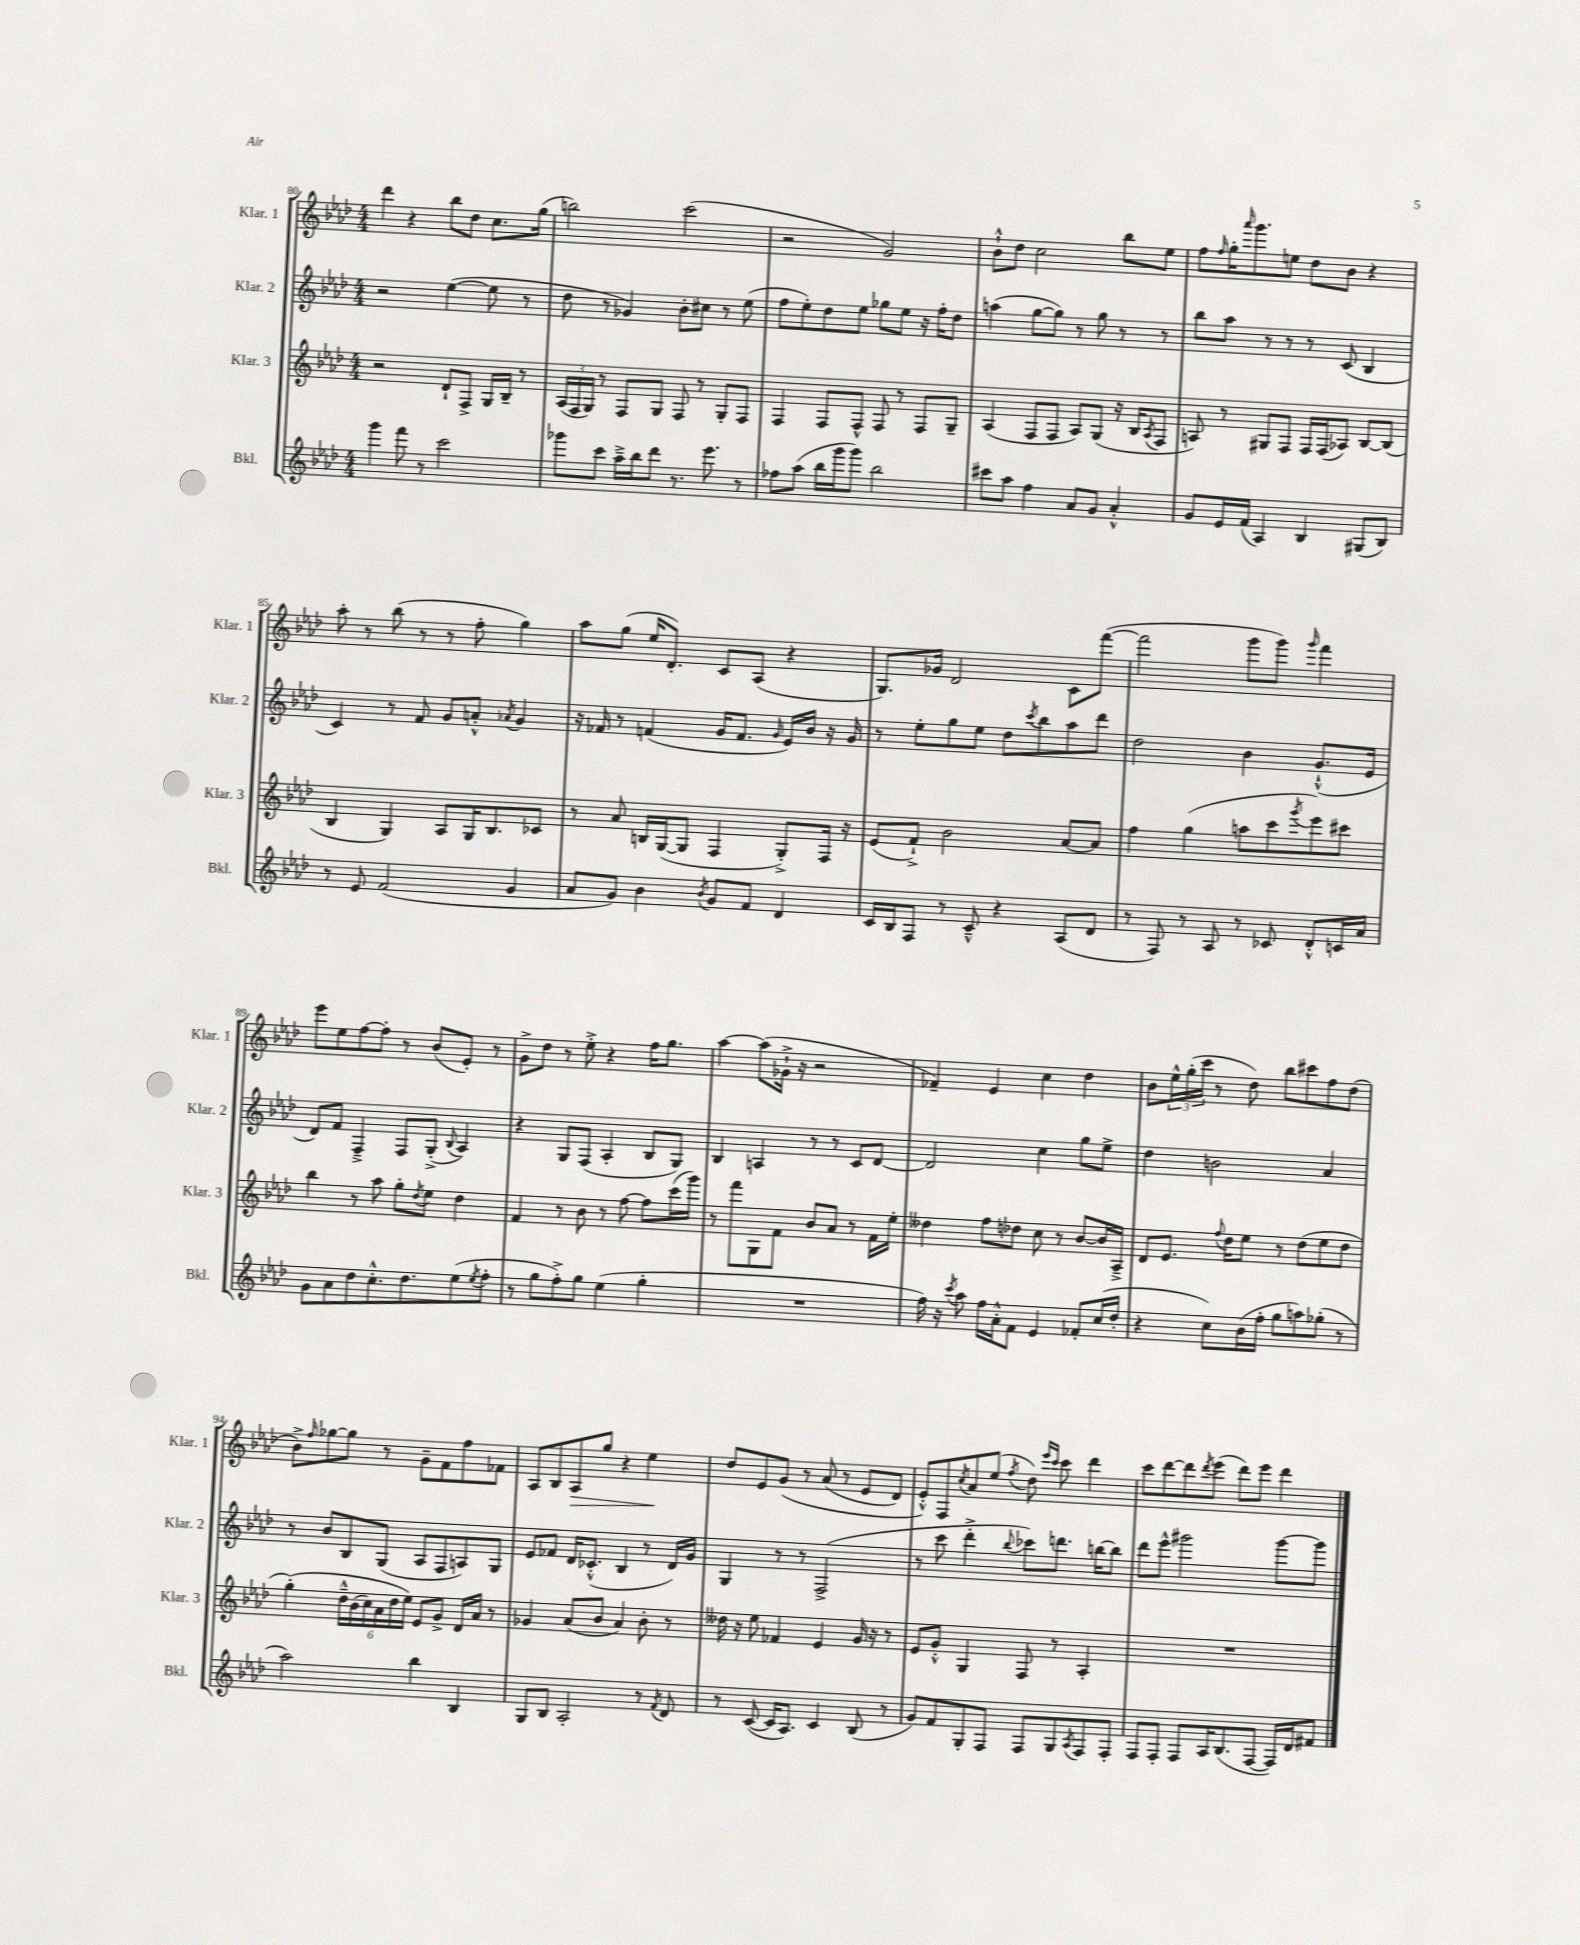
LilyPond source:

<<
\new StaffGroup <<
\new Staff = "s0" \with { instrumentName = "Klar. 1" shortInstrumentName = "Klar. 1" } {
    \clef treble \key aes \major \numericTimeSignature \time 4/4
    des'''4 r4 bes''8 des''8 c''8. g''16( |
    b''2) c'''2( |
    r2 g'2) |
    bes'8-!-^ des''8 c''2 bes''8 ees''8 |
    f''8 \grace { f''16 } g''16-. \grace { aes'''16 } g'''8. e''8 des''8 bes'8 r4 |
    aes''8-. r8 bes''8( r8 r8 f''8-. g''4) |
    aes''8 g''8( ees''16 des'8.-.) c'8 aes8( r4 |
    g8.) ges'16 des'2 c'8 f'''8~( |
    f'''2 g'''8 g'''8) \grace { g'''16 } f'''4 |
    ees'''8 ees''8 f''8~ f''8-. r8 bes'8( ees'8-.) r8 |
    g'8-> des''8 r8 ees''8-.-> r4 f''16 g''8. |
    aes''4~ aes''8( ges'16-!-> r16 r2 |
    fes'4--) ees'4 c''4 des''4 |
    bes'8 \tuplet 3/2 { ees''16-^ g''16-.( c'''16 } r8 des''8) bes''8 cis'''8 f''8 des''8( |
    bes'8->) \grace { f''16 } ges''8~ ges''8 r8 g'8-- f'8 f''8 fes'8 |
    aes8 bes8 aes8\> g''8 r4 ees''4\! |
    des''8 ees'8 g'8\( r8 aes'8( r8 ees'8 des'8) |
    ees'8-.-^\) f8 \acciaccatura { c''8 } aes'8 ees''8( \acciaccatura { f''8 } des''8) \grace { ees'''16 c'''16 } c'''8 des'''4 |
    c'''8 des'''8~ des'''8 \acciaccatura { des'''8 } ees'''8( des'''8) ees'''8 des'''4 \bar "|." |
}
\new Staff = "s1" \with { instrumentName = "Klar. 2" shortInstrumentName = "Klar. 2" } {
    \clef treble \key aes \major \numericTimeSignature \time 4/4
    r2 ees''4~( ees''8 r8 |
    des''8 r8 ges'4) bes'8-. cis''8 r8 ees''8( |
    f''8 ees''8-.) des''8 ees''8 ges''8 ees''8 r16 f''16-. des''8 |
    a''4( g''8~ g''8) r8 g''8 r8 r8 |
    bes''8 aes''8 r8 r8 r8 c'8( bes4 |
    c'4) r8 f'8 g'8 a'8-.-^ \acciaccatura { aes'8 } g'4 |
    r16 fes'16 r8 f'4( g'16 f'8. \grace { g'16 } ees'16) bes'16 r16 g'16 |
    r8 ees''8-. g''8 ees''8 des''8 \acciaccatura { c'''8 } bes''8 aes''8 des'''8 |
    des''2 bes'4 g'8.-!-^( ees'16 |
    des'8) f'8 f4---> f8 g8-.->( \appoggiatura { bes8 } aes4) |
    r4 g8 f8( aes4-. bes8 g8) |
    bes4 a4 r8 r8 c'8 des'8~ |
    des'2 c''4 g''8 ees''8-> |
    des''4 b'2 aes'4 |
    r8 bes'8 bes8 g8( aes8 f8 a8) g8 |
    ees'8 fes'8 des'16 ces'8.-.-^( bes4 r8 des'16) g'16 |
    g4 r8 r8 f2->( |
    r8 c'''8 des'''4-.-> \appoggiatura { bes''8 } ces'''8) d'''8. b''16~ b''8 |
    des'''8 ees'''8-^ gis'''2 gis'''8~ gis'''8 \bar "|." |
}
\new Staff = "s2" \with { instrumentName = "Klar. 3" shortInstrumentName = "Klar. 3" } {
    \clef treble \key aes \major \numericTimeSignature \time 4/4
    r2 des'8-! f8-> g16 bes16-- r8 |
    \tuplet 3/2 { aes16( f16 g16) } r8 f8 g8 f8 r8 g8-. f8 |
    f4 f8 f8-^ f8 r8 f8 g8-- |
    aes4( f8 f8 aes8) g8( r16 bes16 \acciaccatura { aes8 } f8 |
    a8) r8 gis8 f8 f16 f16( aes8) bes8~ bes8( |
    bes4 g4) aes8 g16 bes8. ces'8 |
    r8 aes'8 b16 g16~( g8 f4 g8-.->) f16 r16 |
    ees'8( f'8-!->) bes'2 aes'8~ aes'8 |
    f''4 g''4( a''8 c'''8 \acciaccatura { g'''8 } ees'''8) cis'''8 |
    bes''4 r8 aes''8 g''8-. \acciaccatura { des''8 } ees''8 des''4 |
    f'4 r8 bes'8 r8 f''8~ f''8 c'''16( g'''16) |
    r8 f'''8 g8 f'8 bes'8 aes'8 r8 f'16 ees''16-. |
    deses''4 f''8 des''8 c''8 r8 bes'8~ bes'16 aes16---> |
    des'8 ees'8. \appoggiatura { f''8 } des''16 ees''8 r8 des''8( ees''8 des''8 |
    g''4-.)\( \tuplet 6/4 { des''16---^ bes'16( c''16) aes'16 des''16 ees''16\) } ees'8 g'8-> des'16 aes'16 r8 |
    ges'4 aes'8( bes'8 aes'4) bes'8-. r8 |
    deses''16 r16 ees''8 fes'4 ees'4 g'16 r16 r8 |
    ees'8 g'8-.-^ g4 f8 r8 aes4-. |
    R1 \bar "|." |
}
\new Staff = "s3" \with { instrumentName = "Bkl." shortInstrumentName = "Bkl." } {
    \clef treble \key aes \major \numericTimeSignature \time 4/4
    g'''4 f'''8 r8 c'''2 |
    ges'''8 c'''8 aes''16---> bes''16 des'''8 r8. ees'''8. r8 |
    fes''8 aes''8( bes''16 g'''16 g'''8) bes''2 |
    cis'''8 aes''8 f''4 aes'8 g'8 aes'4-.-^ |
    g'8 ees'16 f'16( aes4) bes4 gis8( bes8) |
    r8 ees'8 f'2( g'4 |
    aes'8 g'8) bes'4 \acciaccatura { bes'8 } g'8 f'8 des'4 |
    c'16 bes16 f8 r8 c'8---^ r4 aes8( des'8 |
    r8 f8) r8 aes8 r8 ces'8 des'8-.-^ c'16 aes'16 |
    g'8 aes'8 des''8 c''8.-.-^ des''8. ees''8( \acciaccatura { ees''8 } f''8-. |
    r8 g''8 f''8-.->) g''8 ees''4( g''4-. |
    R1 |
    f''16) r16 \acciaccatura { c'''8 } aes''8 f''16 aes'16-.-^ f'8 ees'4 fes'8-. c''16( des''16-. |
    r4 c''8) bes'16( f''16-. g''8 a''8) ges''8-.( r8 |
    aes''2) bes''4 bes4 |
    g8 bes8 aes2-. r8 \acciaccatura { f'8 } des'8 |
    r8 c'8~( c'16 aes8.) c'4 bes8( r8 |
    g'8) f'8 g8-. f8 f8 g8 \acciaccatura { aes8 } f8 f8-. |
    f8 f8-. f8 aes16 bes8.( f8~ f16) des'16 fis'8 \bar "|." |
}
>>
>>
\layout { \context { \Score currentBarNumber = #80 } }
